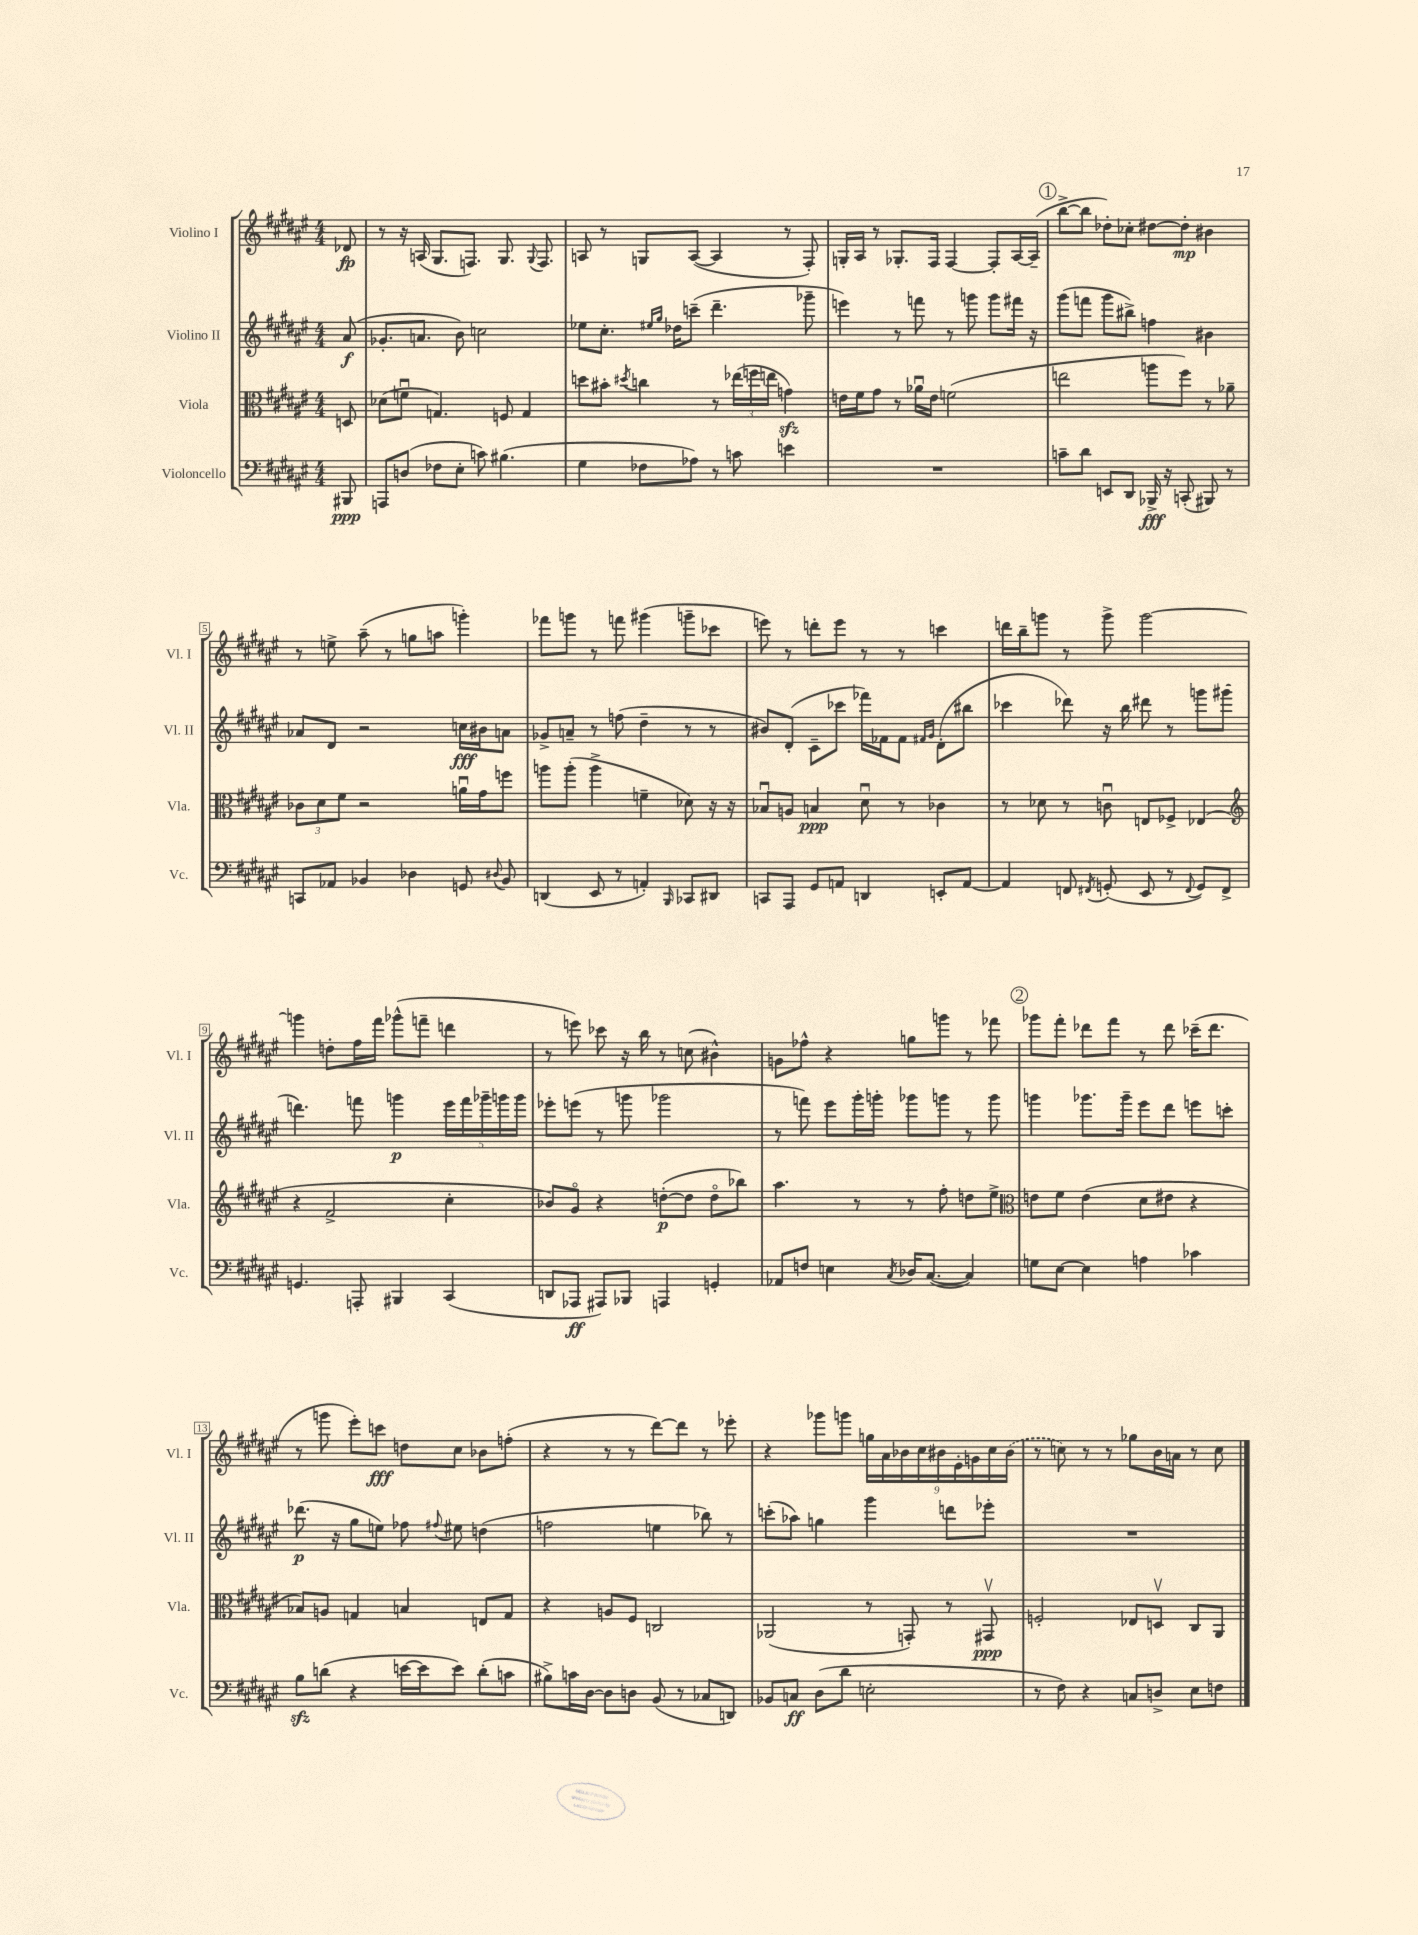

**kern	**dynam	**kern	**dynam	**kern	**dynam	**kern	**dynam
*part4	*part4	*part3	*part3	*part2	*part2	*part1	*part1
*staff4	*staff4	*staff3	*staff3	*staff2	*staff2	*staff1	*staff1
*I"Violoncello	*	*I"Viola	*	*I"Violino II	*	*I"Violino I	*
*I'Vc.	*	*I'Vla.	*	*I'Vl. II	*	*I'Vl. I	*
*clefF4	*	*clefC3	*	*clefG2	*	*clefG2	*
*k[f#c#g#d#a#e#]	*	*k[f#c#g#d#a#e#]	*	*k[f#c#g#d#a#e#]	*	*k[f#c#g#d#a#e#]	*
*M4/4	*	*M4/4	*	*M4/4	*	*M4/4	*
=	=	=	=	=	=	=	=
8BBB#X/	ppp	8Dn/	.	(8a#/	f	8d-X/	fp
=1	=1	=1	=1	=1	=1	=1	=1
8AAAn/L	.	(8d-X\L	.	8.g-X'/L	.	8r	.
(8Dn/J	.	8fnu\J	.	.	.	16r	.
.	.	.	.	8.an/J	.	(16An/	.
8F-X\L	.	4.Gn/)	.	.	.	8.G#/L	.
8E#'\J	.	.	.	8b\)	.	.	.
.	.	.	.	.	.	8.Fn/J)	.
8cn\)	.	.	.	2ccn\	.	.	.
(4.B#X\	.	8Fn/	.	.	.	8.G#/	.
.	.	4G/	.	.	.	.	.
.	.	.	.	.	.	8qqG#/	.
.	.	.	.	.	.	8.F/	.
=2	=2	=2	=2	=2	=2	=2	=2
4G#\	.	8ddn\L	.	8ee-X\L	.	8An/	.
.	.	8b#X'\J	.	8.cc#'\J	.	8r	.
.	.	8qdd#X/	.	.	.	.	.
8F-X\L	.	4ccn\	.	.	.	8Gn/L	.
.	.	.	.	16qqee#X/LL	.	.	.
.	.	.	.	16qqgg#/JJ	.	.	.
.	.	.	.	16dd-X\KL	.	.	.
8A-X\J)	.	.	.	(8cccn~\J	.	([8A/J	.
8r	.	8r	.	4.ddd#~\	.	4A/]	.
8cn\	.	(24ee-X\LL	.	.	.	.	.
.	.	24ffn\	.	.	.	.	.
.	.	24een\JJ	.	.	.	.	.
4en\	.	4gnzz\)	.	.	.	8r	.
.	.	.	.	8ggg-X~\	.	8F#'/)	.
=3	=3	=3	=3	=3	=3	=3	=3
1r	.	16en\LL	.	4eeen\)	.	16Gn'/LL	.
.	.	16f#\J	.	.	.	16A#/JJ	.
.	.	8g#\J	.	.	.	8r	.
.	.	8r	.	8r	.	8.G-X'/L	.
.	.	16a-Xu\LL	.	8fffn\	.	.	.
.	.	16e\JJ	.	.	.	16F#/Jk	.
.	.	(2fn\	.	8r	.	[4F#/	.
.	.	.	.	8gggn\	.	.	.
.	.	.	.	8ggg\L	.	8F#'/L]	.
.	.	.	.	16fff#X\Jk	.	[16A#/L	.
.	.	.	.	16r	.	(16A#~/JJ]	.
!!LO:REH:place=s1:t=1
=4	=4	=4	=4	=4	=4	=4	=4
8cn~\L	.	2een\	.	(8ggg#\L	.	[8bb^\L	.
8d#\J	.	.	.	8fffn\J	.	8bb\J]	.
8EEn/L	.	.	.	8ggg#\L	.	8dd-X'\L)	.
8DD#/J	.	.	.	8bb#X^\J)	.	8cc-X'\J	.
16BBB-X^/	fff	8aan\L	.	4ffn\	.	[8dd#X\L	.
16r	.	.	.	.	.	.	.
(8CCn'/	.	8ff#\J)	.	.	.	8dd#'\J]	mp
8BBB#X/)	.	8r	.	4b#X\	.	4b#X\	.
8r	.	8a-X~\	.	.	.	.	.
!!LO:LB:g=z
=5	=5	=5	=5	=5	=5	=5	=5
8CCn/L	.	12c-X\L	.	8a-X/L	.	8r	.
.	.	12d#\	.	.	.	.	.
8AA-X/J	.	.	.	8d#/J	.	8een^\	.
.	.	12f#\J	.	.	.	.	.
4BB-X/	.	2r	.	2r	.	(8aa#~\	.
.	.	.	.	.	.	8r	.
4D-X\	.	.	.	.	.	8ggn\L	.
.	.	.	.	.	.	8aan\J	.
8GGn/	.	16anu\LL	.	16ccn\LL	fff	4gggn'\)	.
.	.	16g#\J	.	16b#X\J	.	.	.
8qqD#X/	.	.	.	.	.	.	.
8BB-/	.	8ffn\J	.	8an\J	.	.	.
=6	=6	=6	=6	=6	=6	=6	=6
(4DDn/	.	8aan\L	.	8g-X^/L	.	8fff-X\L	.
.	.	(8aa'\J	.	8an~/J	.	8gggn\J	.
8EE#/	.	4aa^\	.	8r	.	8r	.
8r	.	.	.	(8ffn\	.	8fffn\	.
4AAn'/)	.	4fn~\	.	4dd#~\	.	(4ggg#X\	.
16qqBBB/	.	.	.	.	.	.	.
8CC-X/L	.	8d-X\)	.	8r	.	8gggn~\L	.
8DD#X/J	.	16r	.	8r	.	8ccc-X\J	.
.	.	16r	.	.	.	.	.
=7	=7	=7	=7	=7	=7	=7	=7
8CCn/L	.	8B-Xu/L	.	8b#X/L)	.	8eeen\)	.
8AAA#/J	.	8An/J	.	(8d#'/J	.	8r	.
8GG#/L	.	4Bn/	ppp	8c#~\L	.	8dddn'\L	.
8AAn/J	.	.	.	8ccc-X\J	.	8eee\J	.
4DDn/	.	8d#u\	.	16fff-X\LL)	.	8r	.
.	.	.	.	16f-X\J	.	.	.
.	.	8r	.	8f-\J	.	8r	.
.	.	.	.	16qqf#X/LL	.	.	.
.	.	.	.	16qqg#/JJ	.	.	.
8EEn'/L	.	4c-X\	.	(8d#'\L	.	4cccn\	.
[8AA/J	.	.	.	8bb#X\J	.	.	.
=8	=8	=8	=8	=8	=8	=8	=8
4AA/]	.	8r	.	4ccc-X\	.	16dddn\LL	.
.	.	.	.	.	.	16bb~\J	.
.	.	8d-X\	.	.	.	8gggn\J	.
8FFn/	.	8r	.	8ddd-X\)	.	8r	.
8qFF#X/	.	.	.	.	.	.	.
(8GGn'/	.	8cnu\	.	16r	.	8ggg^\	.
.	.	.	.	16bb\	.	.	.
8EE#/	.	8En/L	.	8ddd#X\	.	[2ggg\	.
8r	.	8F-X^/J	.	8r	.	.	.
8qqFF#/	.	.	.	.	.	.	.
8GG/L)	.	(4E-X/	.	8gggn\L	.	.	.
8FF#^/J	.	.	.	(8ggg#X\J	.	.	.
!!LO:LB:g=z
=9	=9	=9	=9	=9	=9	=9	=9
*	*	*clefG2	*	*	*	*	*
4.GGn/	.	4r	.	4.dddn\)	.	4gggn\]	.
.	.	2f#^/	.	.	.	8ddn'\L	.
8AAAn'/	.	.	.	8fffn\	.	16ff#\L	.
.	.	.	.	.	.	16fff#\JJ	.
4BBB#X/	.	.	.	4gggn\	p	(8ggg-X^^\L	.
.	.	.	.	.	.	8fffn~\J	.
(4CC#/	.	4cc#'\	.	20eee#\LL	.	4dddn\	.
.	.	.	.	20fff\	.	.	.
.	.	.	.	20ggg-X~\	.	.	.
.	.	.	.	20gggn\	.	.	.
.	.	.	.	20ggg\JJ	.	.	.
=10	=10	=10	=10	=10	=10	=10	=10
8DDn/L	.	8b-X/L)	.	8eee-X'\L	.	8r	.
8AAA-X/J	ff	8g#/J	.	(8eeen\J	.	8eeen\)	.
8AAA#X/L)	.	4r	.	8r	.	8ccc-X\	.
8BBB-X/J	.	.	.	8gggn\	.	16r	.
.	.	.	.	.	.	16bb\	.
4AAAn/	.	([8ddn'\L	p	2ggg-X\	.	8r	.
.	.	8dd\J]	.	.	.	(8ccn\	.
4GGn'/	.	8dd\L	.	.	.	4b#X^^\)	.
.	.	8bb-X\J)	.	.	.	.	.
=11	=11	=11	=11	=11	=11	=11	=11
8AA-X/L	.	4.aa#\	.	8r	.	8gn\L	.
8Fn/J	.	.	.	8fffn\)	.	8ff-X^^\J	.
4En\	.	.	.	8eee#\L	.	4r	.
.	.	8r	.	16ggg#'\L	.	.	.
.	.	.	.	16gggn'\JJ	.	.	.
8qC#/	.	.	.	.	.	.	.
16D-X/KL	.	8r	.	8ggg-X\L	.	8ggn\L	.
([8.C#/J	.	.	.	.	.	.	.
.	.	8ff#'\	.	8gggn\J	.	8gggn\J	.
4C#/])	.	8ddn\L	.	8r	.	8r	.
.	.	8ee#^\J	.	8ggg\	.	8fff-X\	.
!!LO:REH:place=s1:t=2
=12	=12	=12	=12	=12	=12	=12	=12
*	*	*clefC3	*	*	*	*	*
8Gn\L	.	8en\L	.	4gggn\	.	8ggg-X\L	.
[8E#\J	.	8f#\J	.	.	.	8fff#'\J	.
4E#\]	.	(4e\	.	8.ggg-X\L	.	8ddd-X\L	.
.	.	.	.	.	.	8fff#\J	.
.	.	.	.	16ggg-~\Jk	.	.	.
4An\	.	8d#\L	.	8eee#\L	.	8r	.
.	.	8e#X\J	.	8ddd#\J	.	8ddd-\	.
4c-X\	.	4r	.	8eeen\L	.	(16ccc-X~\KL	.
.	.	.	.	.	.	8.ddd-\J	.
.	.	.	.	8cccn'\J	.	.	.
!!LO:LB:g=z
=13	=13	=13	=13	=13	=13	=13	=13
8Bzz\L	.	8B-X/L)	.	(8.ddd-X\	p	8r	.
(8dn\J	.	8An/J	.	.	.	8gggn\	.
.	.	.	.	16r	.	.	.
4r	.	4Gn/	.	8gg#\L	.	8eee#'\L)	.
.	.	.	.	8een\J)	.	8cccn\J	fff
[16en\LL	.	4Bn/	.	8ff-X\	.	8ddn\L	.
16e\J]	.	.	.	.	.	.	.
.	.	.	.	8qqff#X/	.	.	.
8e\J)	.	.	.	8ee#X\	.	8cc#\J	.
(8d'\L	.	8En/L	.	(4ddn\	.	8b-X\L	.
8cn\J	.	8G/J	.	.	.	(8ffn'\J	.
=14	=14	=14	=14	=14	=14	=14	=14
8B#X^\L)	.	4r	.	2ffn\	.	4r	.
16cn\L	.	.	.	.	.	.	.
[16D#\JJ	.	.	.	.	.	.	.
8D#\L]	.	8An/L	.	.	.	8r	.
8Dn\J	.	8F#/J	.	.	.	8r	.
(8BB/	.	2Cn/	.	4een\	.	[8ddd#\L)	.
8r	.	.	.	.	.	8ddd#\J]	.
8C-X/L	.	.	.	8bb-X\)	.	8r	.
8DDn/J)	.	.	.	8r	.	8eee-X'\	.
=15	=15	=15	=15	=15	=15	=15	=15
8BB-X/L	.	(2AA-X/	.	(8cccn'\L	.	4r	.
8Cn/J	ff	.	.	8aa-X\J)	.	.	.
(8D#\L	.	.	.	4ggn\	.	8ggg-X\L	.
8d#\J	.	.	.	.	.	8gggn\J	.
2En'\	.	8r	.	4ggg#\	.	18ggn\LL	.
.	.	.	.	.	.	18a#\	.
.	.	.	.	.	.	18b-X\	.
.	.	8GGn'/)	.	.	.	.	.
.	.	.	.	.	.	18cc#\	.
.	.	.	.	.	.	18b#X\	.
.	.	8r	.	8dddn\L	.	.	.
.	.	.	.	.	.	18e#'\	.
.	.	.	.	.	.	18gn\	.
.	.	8GG#Xv/	ppp	8eee-X'\J	.	.	.
.	.	.	.	.	.	18cc#\	.
.	.	.	.	.	.	(18b#\JJ	.
=16	=16	=16	=16	=16	=16	=16	=16
8r	.	2Fn'/	.	1r	.	8r	.
8F#\)	.	.	.	.	.	8ccn\)	.
4r	.	.	.	.	.	8r	.
.	.	.	.	.	.	8r	.
8Cn/L	.	8E-X/L	.	.	.	8gg-X\L	.
8Dn^/J	.	8Dnv/J	.	.	.	16b\L	.
.	.	.	.	.	.	16an\JJ	.
8E#\L	.	8C#/L	.	.	.	8r	.
8Fn\J	.	8AA#/J	.	.	.	8cc\	.
==	==	==	==	==	==	==	==
*-	*-	*-	*-	*-	*-	*-	*-
